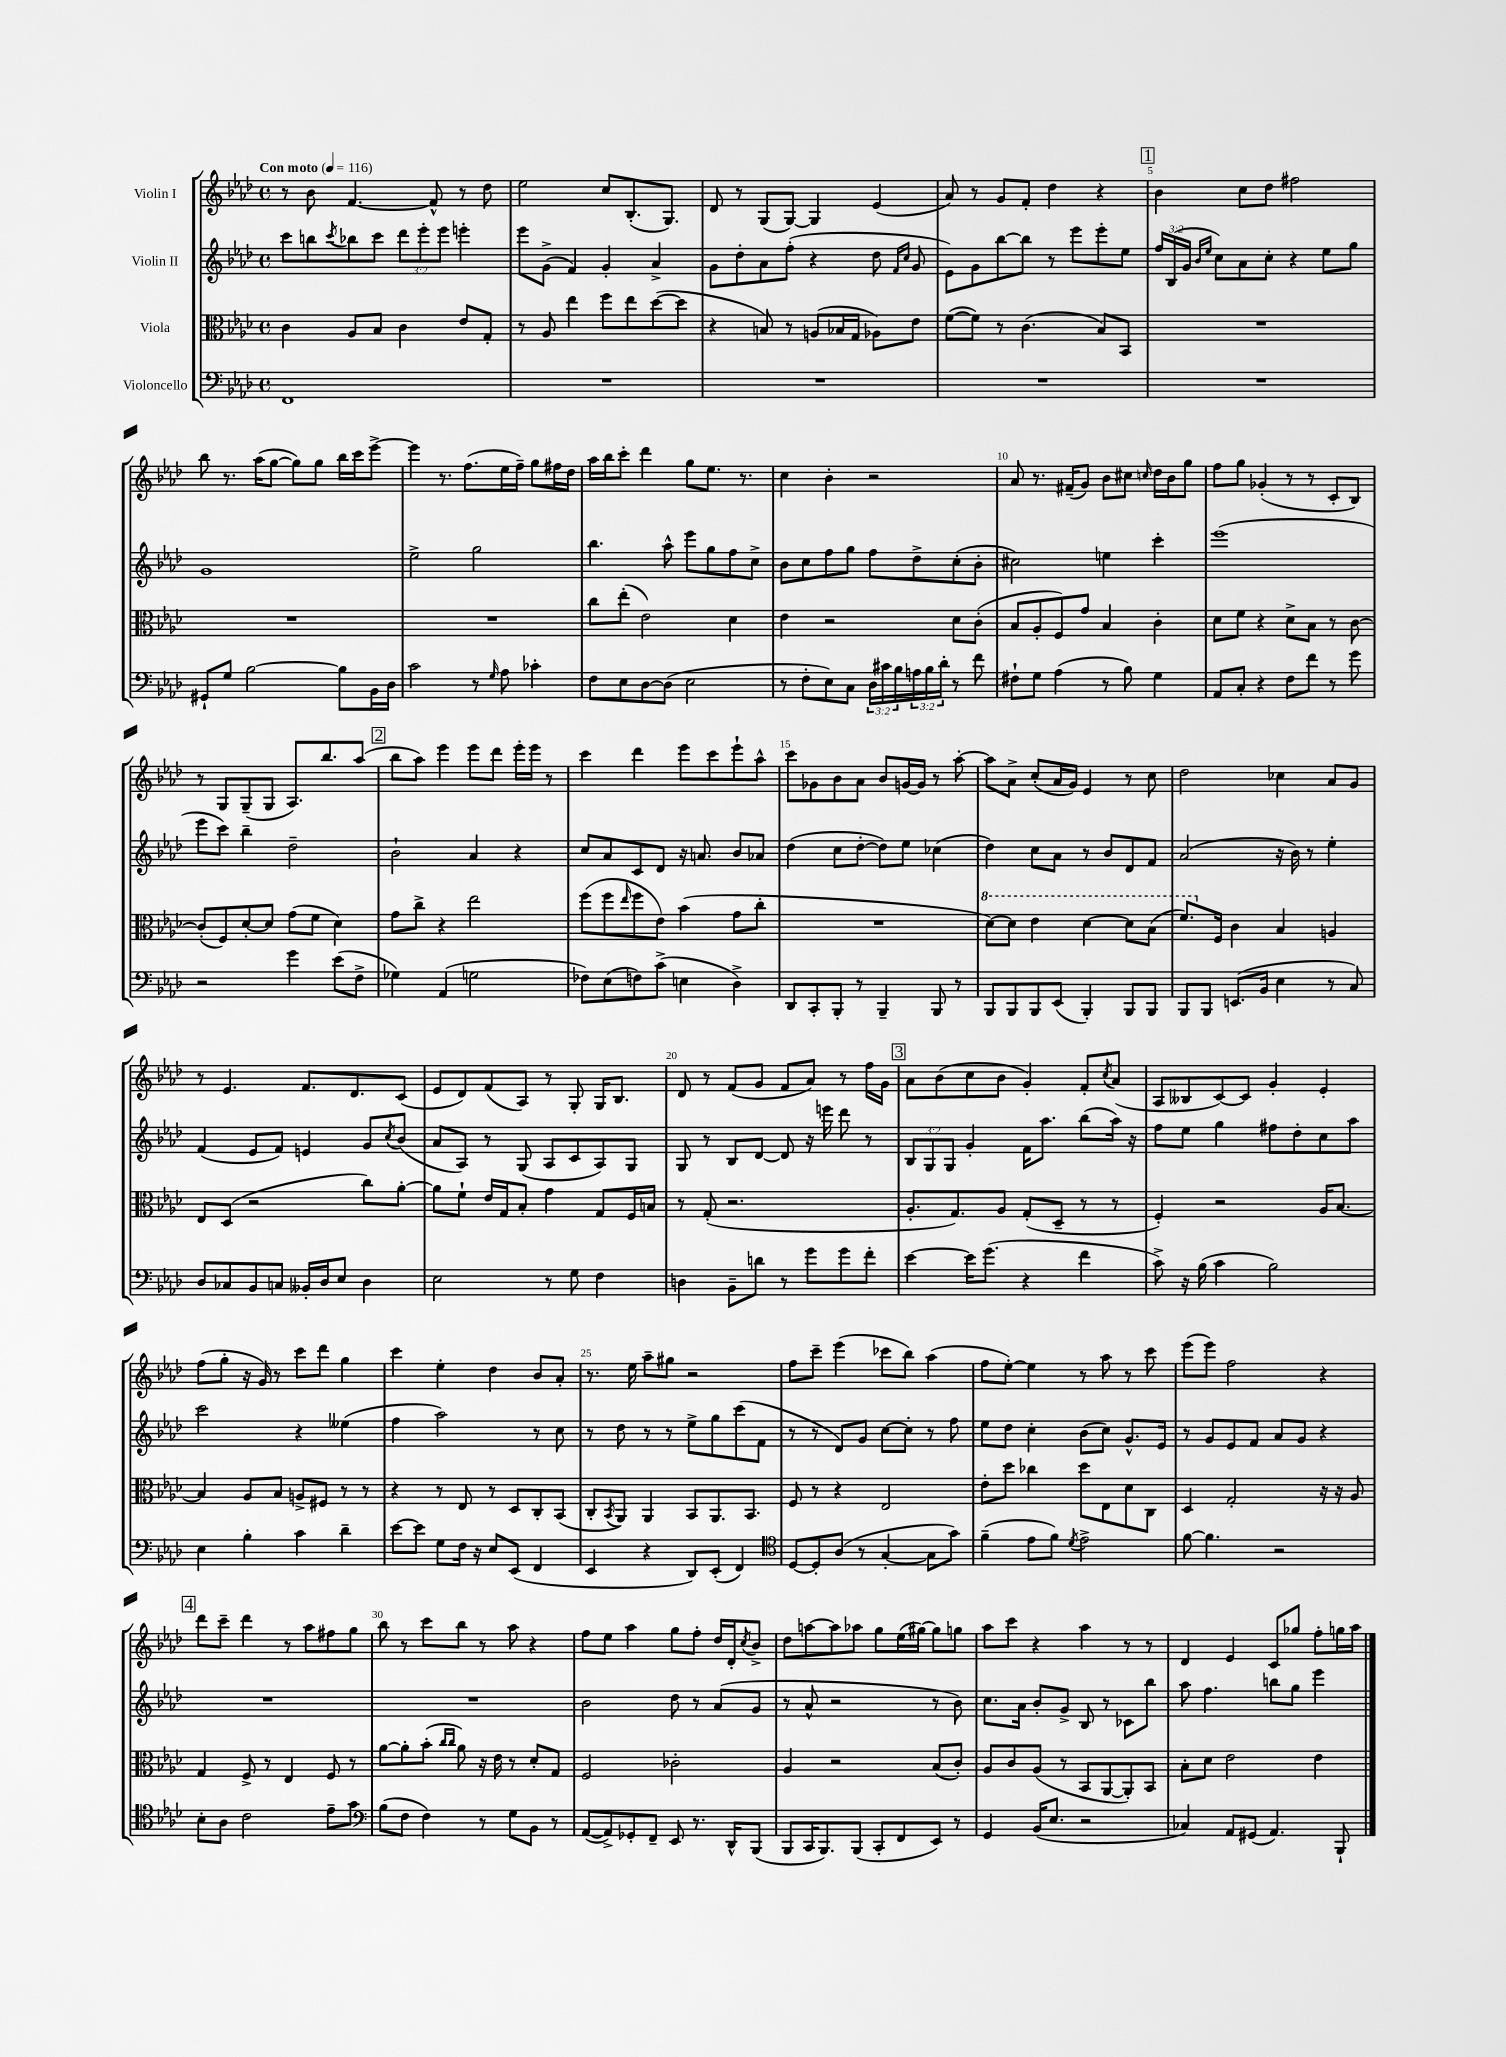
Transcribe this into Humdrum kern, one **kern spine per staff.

**kern	**kern	**kern	**kern
*staff4	*staff3	*staff2	*staff1
*clefF4	*clefC3	*clefG2	*clefG2
*k[b-e-a-d-]	*k[b-e-a-d-]	*k[b-e-a-d-]	*k[b-e-a-d-]
*M4/4	*M4/4	*M4/4	*M4/4
*met(c)	*met(c)	*met(c)	*met(c)
*MM116	*MM116	*MM116	*MM116
1FF	4c\	8ccc\L	8r
.	.	8bb\	8b-\
.	.	8qccc/	.
.	8A-/L	8bb-\	[4.f/
.	8B-/J	8ccc\J	.
.	4c\	12ddd-\L	.
.	.	12eee-'\	.
.	.	.	8f^^/]
.	.	12eee-\J	.
.	8e-/L	4eee'\	8r
.	8G'/J	.	8dd-\
=	=	=	=
1r	8r	8eee-\L	2ee-\
.	8A-/	(8g^\J	.
.	4ee-\	4f/)	.
.	8ff\L	4g'/	8cc/L
.	8ee-\	.	(8.B-'/
.	([8dd-\	4a-^/	.
.	.	.	8.G/J)
.	8dd-\]J	.	.
=	=	=	=
1r	4r	8g\L	8d-/
.	.	8dd-'\	8r
.	8B/)	8a-\	(8G/L
.	8r	(8ff'\J	[8G/J)
.	(8A/L	4r	4G/]
.	16B-/L	.	.
.	16G/JJ	.	.
.	8A-\L)	8dd-\	(4e-/
.	.	16qqf/LL	.
.	.	16qqcc/JJ	.
.	8e-\J	8g/	.
=	=	=	=
1r	([8f\L	8e-\L)	8a-/)
.	8f\]J)	8g\	8r
.	8r	[8bb-\	8g/L
.	(4.c\	8bb-\]J	8f'/J
.	.	8r	4dd-\
.	.	8eee-\L	.
.	8B-/L)	8eee-'\	4r
.	8BB-/J	8ee-\J	.
=	=	=	=
1r	1r	24ff/LL	4b-\
.	.	(24B-/	.
.	.	24g/JJ	.
.	.	16qqb-/LL	.
.	.	16qqee-/JJ	.
.	.	8cc\L)	.
.	.	8a-\	8cc\L
.	.	8cc'\J	8dd-\J
.	.	4r	2ff#\
.	.	8ee-\L	.
.	.	8gg\J	.
=	=	=	=
8GG#`/L	1r	1g	8bb-\
8G/J	.	.	8.r
[2B-\	.	.	.
.	.	.	(16aa-\LK
.	.	.	[8gg\J
.	.	.	8gg\]L)
.	.	.	8gg\J
8B-\]L	.	.	16bb-\LL
.	.	.	16ccc\J
16BB-\L	.	.	[8eee-^\J
16D-\JJ	.	.	.
=	=	=	=
2c\	1r	2ee-^\	4eee-\]
.	.	.	8.r
.	.	.	(8.ff\L
8r	.	2gg\	.
16qqG/	.	.	.
8A-\	.	.	16ee-\L
.	.	.	16ff~\JJ)
4c-'\	.	.	8gg\L
.	.	.	16ff#\L
.	.	.	16dd-\JJ
=	=	=	=
8F\L	8cc\L	4.bb-\	16aa-\LL
.	.	.	16bb-\J
8E-\	(8ee-'\J	.	8ccc'\J
[8D-\	2e-\)	.	4ddd-\
(8D-\]J	.	8aa-^^\	.
2E-\	.	8eee-\L	8gg\L
.	.	8gg\	8.ee-\J
.	4d-\	8ff\	.
.	.	.	8.r
.	.	8cc^\J	.
=	=	=	=
8r	4e-\	8b-\L	4cc\
8F'\L	.	8cc\	.
8E-\)	2r	8ff\	4b-'\
8C\J	.	8gg\J	.
24D-\LL	.	8ff\L	2r
24c#\	.	.	.
24B-\	.	.	.
24A\	.	8dd-^\	.
24B-\	.	.	.
24d-'\JJ	.	.	.
8r	8d-\L	(8cc'\	.
8f\	(8c'\J	8b-'\J	.
=	=	=	=
8F#`\L	8B-/L	2cc#\)	8a-/
8G\J	8A-'/	.	8.r
(4A-\	8F/)	.	.
.	.	.	(16f#~/LK
.	8g/J	.	8g/J)
8r	4B-/	4ee\	8b-\L
8B-\)	.	.	8cc#\J
.	.	.	16qqcc/
4G\	4c'\	4ccc'\	16dd-\LL
.	.	.	16b-\J
.	.	.	8gg\J
=	=	=	=
8AA-/L	8d-\L	(1eee-	8ff\L
8C'/J	8f\J	.	8gg\J
4r	4r	.	(4g-'/
8F\L	8d-^\L	.	8r
8f\J	8B-\J	.	8r
8r	8r	.	8c'/L
8g\	[8c\	.	8B-/J)
=	=	=	=
2r	(8c'/]L	8eee-\L	8r
.	8F/)	8ccc\J)	8G/L
.	[8d-'/	4bb-~\	(8G~/
.	8d-/]J	.	8G/J
4g\	(8g\L	2dd-~\	8.A-/L)
.	8f\J	.	.
.	.	.	8.bb-/
(8e-\L	4d-\)	.	.
8F^\J	.	.	(8aa-/J
=	=	=	=
4G-\)	8g\L	2b-`\	8bb-\L
.	8cc^\J	.	8aa-\J)
(4AA-/	4r	.	4eee-\
2G\	2ee-\	4a-/	8eee-\L
.	.	.	8ddd-\J
.	.	4r	16eee-'\LL
.	.	.	16eee-\JJ
.	.	.	8r
=	=	=	=
8F-\L)	(8ff\L	8cc/L	4ccc\
(8E-\	8ff\	8a-/	.
.	16qqee-/	.	.
8F\)	8ff\	8c/	4ddd-\
(8c^\J	8e-\J)	8d-/J	.
4E\	(4b-\	16r	8eee-\L
.	.	8.a/	.
.	.	.	8ccc\
4D-^\)	8g\L	8b-/L	8eee-`\
.	8cc'\J	8a-/J	8aa-^^\J
=	=	=	=
8DD-/L	1r	(4dd-\	8ccc\L
8CC'/	.	.	8g-\
8BBB-'/J	.	8cc\L	8b-\
8r	.	[8dd-'\J	8a-\J
4BBB-~/	.	8dd-\]L)	8b-/L
.	.	8ee-\J	[16g/L
.	.	.	16g/]JJ
8BBB-/	.	(4cc-\	8r
8r	.	.	[8aa-'\
=	=	=	=
8BBB-/L	[8dd-\L)	4dd-\)	8aa-\]L
8BBB-/	8dd-\]J	.	8a-^\J
8BBB-/	4ee-\	8cc\L	(8cc'/L
(8EE-/J	.	8a-\J	16a-/L
.	.	.	16g/JJ)
4BBB-'/)	[4dd-\	8r	4e-/
.	.	8b-/L	.
8BBB-/L	8dd-\]L	8d-/	8r
8BBB-/J	(8b-\J	8f/J	8cc\
=	=	=	=
8BBB-/L	8.ff/L)	(2a-/	2dd-\
8BBB-/J	.	.	.
.	16F/Jk	.	.
(8.EE/L	4c\	.	.
16BB-/Jk	.	.	.
4E-\	4B-/	16r	4cc-\
.	.	16b-\)	.
.	.	8r	.
8r	4A/	4ee-'\	8a-/L
8C/)	.	.	8g/J
=	=	=	=
8D-/L	8E-/L	(4f/	8r
8C-/	(8D-/J	.	4.e-/
8BB-/	2r	8e-/L	.
8C/J	.	8f/J)	.
16BB--'/LL	.	4e/	8.f/L
16D-/J	.	.	.
8E-/J	.	.	.
.	.	.	8.d-/
4D-\	8cc\L)	8g/L	.
.	.	8qcc/	.
.	[8a-'\J	(8b-/J	(8c/J
=	=	=	=
2E-\	8a-\]L	8a-/L	8e-/L
.	8f`\J	8A-/J)	8d-/)
.	16e-/LL	8r	(8f/
.	16G/J	.	.
.	8B-'/J	(8G/	8A-/J)
8r	4g\	8A-/L	8r
8G\	.	8c/	8G'/
4F\	8G/L	8A-/)	16G/LK
.	.	.	8.B-/J
.	16F/L	8G/J	.
.	16B/JJ	.	.
=	=	=	=
4D\	8r	8G/	8d-/
.	(8G'/	8r	8r
8BB-~\L	2.r	8B-/L	(8f/L
8d\J	.	[8d-/J	8g/J
8r	.	8d-/]	8f/L
8g\L	.	16r	8a-/J)
.	.	16eee\	.
8g\	.	8ddd-\	8r
8f'\J	.	8r	16ff\LL
.	.	.	16g\JJ
=	=	=	=
[4e-\	8.A-'/L	12B-/L	8a-\L
.	.	12G/	.
.	.	.	(8b-\
.	.	12G/J	.
.	8.G/)	.	.
16e-\]LK	.	4g'/	8cc\
(8.g\J	.	.	.
.	8A-/J	.	8b-\J
4r	(8G'/L	16f\LK	4g'/)
.	.	8.aa-\J	.
.	8D-~/J	.	.
4f\	8r	(8bb-\L	8f'/L
.	.	.	8qcc/
.	8r	16aa-\Jk)	(8a-/J
.	.	16r	.
=	=	=	=
8c^\)	4F'/)	8ff\L	8A-/L
16r	.	8ee-\J	8B--/
(16B-\	.	.	.
4c\	2r	4gg\	[8c/)
.	.	.	8c/]J
2B-\)	.	8ff#\L	4g'/
.	.	8dd-'\	.
.	16A-/LK	8cc\	4e-'/
.	[8.B-/J	.	.
.	.	8aa-\J	.
=	=	=	=
4E-\	4B-/]	2ccc\	(8ff\L
.	.	.	8gg'\J
4B-'\	8A-/L	.	16r
.	.	.	16g/)
.	8B-/J	.	8r
4c\	8A^/L	4r	8ccc\L
.	8F#/J	.	8ddd-\J
4d-~\	8r	(4ee--\	4gg\
.	8r	.	.
=	=	=	=
[8e-\L	4r	4ff\	4ccc\
8e-\]J	.	.	.
8G\L	8r	2aa-\)	4ee-'\
16F\Jk	8E-/	.	.
16r	.	.	.
8E-/L	8r	.	4dd-\
(8EE-/J	8D-/L	.	.
4FF/	8C'/	8r	8b-/L
.	(8BB-/J	8cc\	8a-'/J
=	=	=	=
4EE-/	8C'/L	8r	8.r
.	8qBB-/	.	.
.	8AA-/J)	8dd-\	.
.	.	.	16ee-\
4r	4AA-/	8r	8aa-~\L
.	.	8r	8gg#\J
8DD-/L)	8BB-/L	8ee-^\L	2r
(8EE-'/J	8.AA-/	8gg\	.
4FF/)	.	(8ccc\	.
.	8.BB-/J	.	.
.	.	8f\J	.
=	=	=	=
*clefC4	*	*	*
[8D-/L	8F/	8r	8ff\L
8D-'/]	8r	8r	8ccc~\J
(8A-/J	4r	8d-/L)	(4eee-\
8r	.	8g/J	.
[4G'/	2E-/	[8cc\L	8ccc-\L
.	.	8cc'\]J	8bb-\J)
8G\]L	.	8r	(4aa-\
8g\J)	.	8ff\	.
=	=	=	=
(4f~\	8e-'\L	8ee-\L	8ff\L
.	8dd-\J	8dd-\J	[8ee-'\J)
8e-\L	4cc-\	4cc'\	4ee-\]
8f\J)	.	.	.
8qd-/	.	.	.
2e-^\	8dd-\L	(8b-\L	8r
.	8E-\	8cc\J)	8aa-\
.	8d-\	8.g^^/L	8r
.	8C\J	.	8ccc\
.	.	16e-/Jk	.
=	=	=	=
[8f\	4D-/	8r	(8eee-\L
4.f\]	.	8g/L	8eee-\J)
.	2G'/	8e-/	2ff\
.	.	8f/J	.
2r	.	8a-/L	.
.	.	8g/J	.
.	16r	4r	4r
.	16r	.	.
.	8A-/	.	.
=	=	=	=
8B-'\L	4G/	1r	8ddd-\L
8A-\J	.	.	8ccc~\J
2c\	8F^/	.	4ddd-\
.	8r	.	.
.	4E-/	.	8r
.	.	.	8aa-\L
8e-~\L	8F/	.	8ff#\
8g\J	8r	.	8gg\J
=	=	=	=
*clefF4	*	*	*
(8B-\L	[8a-\L	1r	8bb-\
8F\J	8a-'\]	.	8r
4F\)	(8b-'\J	.	8ccc\L
.	16qqcc/LL	.	.
.	16qqcc/JJ	.	.
.	8a-\)	.	8bb-\J
8r	16r	.	8r
.	16e-\	.	.
8G\L	8r	.	8aa-\
8BB-\J	8d-'/L	.	4r
8r	8G/J	.	.
=	=	=	=
([8AA-/L	2F/	2b-\	8ff\L
8AA-^/])	.	.	8ee-\J
8GG-'/	.	.	4aa-\
8FF~/J	.	.	.
8EE-/	2c-'\	8dd-\	8gg\L
8.r	.	8r	8ff'\J
.	.	(8a-/L	16dd-/LL
16DD-^^/LK	.	.	16d-'/J
.	.	.	8qcc/
(8BBB-/J	.	8g/J	8b-^/J
=	=	=	=
8BBB-/L	4A-/	8r	8dd-\L
16CC/K	.	8a-^^/	[8aa\
8.BBB-/)	.	.	.
.	2r	2r	8aa\]
(8BBB-/J	.	.	8aa-\J
8CC'/L	.	.	8gg\L
8FF/	.	.	(16ee-\L
.	.	.	[16gg#\JJ)
8EE-/J)	(8B-/L	8r	8gg#\]L
8r	8c'/J)	8b-\)	8gg\J
=	=	=	=
4GG/	8A-/L	8.cc\L	8aa-\L
.	8c/	.	8ccc\J
.	.	16a-\Jk	.
(16BB-/LK	(8A-/J	8b-'/L	4r
8.E-/J	.	.	.
.	8r	8g^/J	.
2r	8BB-/L	8B-/	4aa-\
.	[8AA-/	8r	.
.	8AA-'/])	8c-\L	8r
.	8BB-/J	8bb-\J	8r
=	=	=	=
4C-/)	8B-'\L	8aa-\	4d-/
.	8d-\J	4.ff\	.
8AA-/L	2e-\	.	4e-/
(8GG#/J	.	.	.
4.AA-/)	.	8bb\L	8c/L
.	.	8gg\J	8gg-/J
.	4e-\	4eee-\	8ff'\L
8BBB-`/	.	.	16gg\L
.	.	.	16aa-\JJ
==	==	==	==
*-	*-	*-	*-
